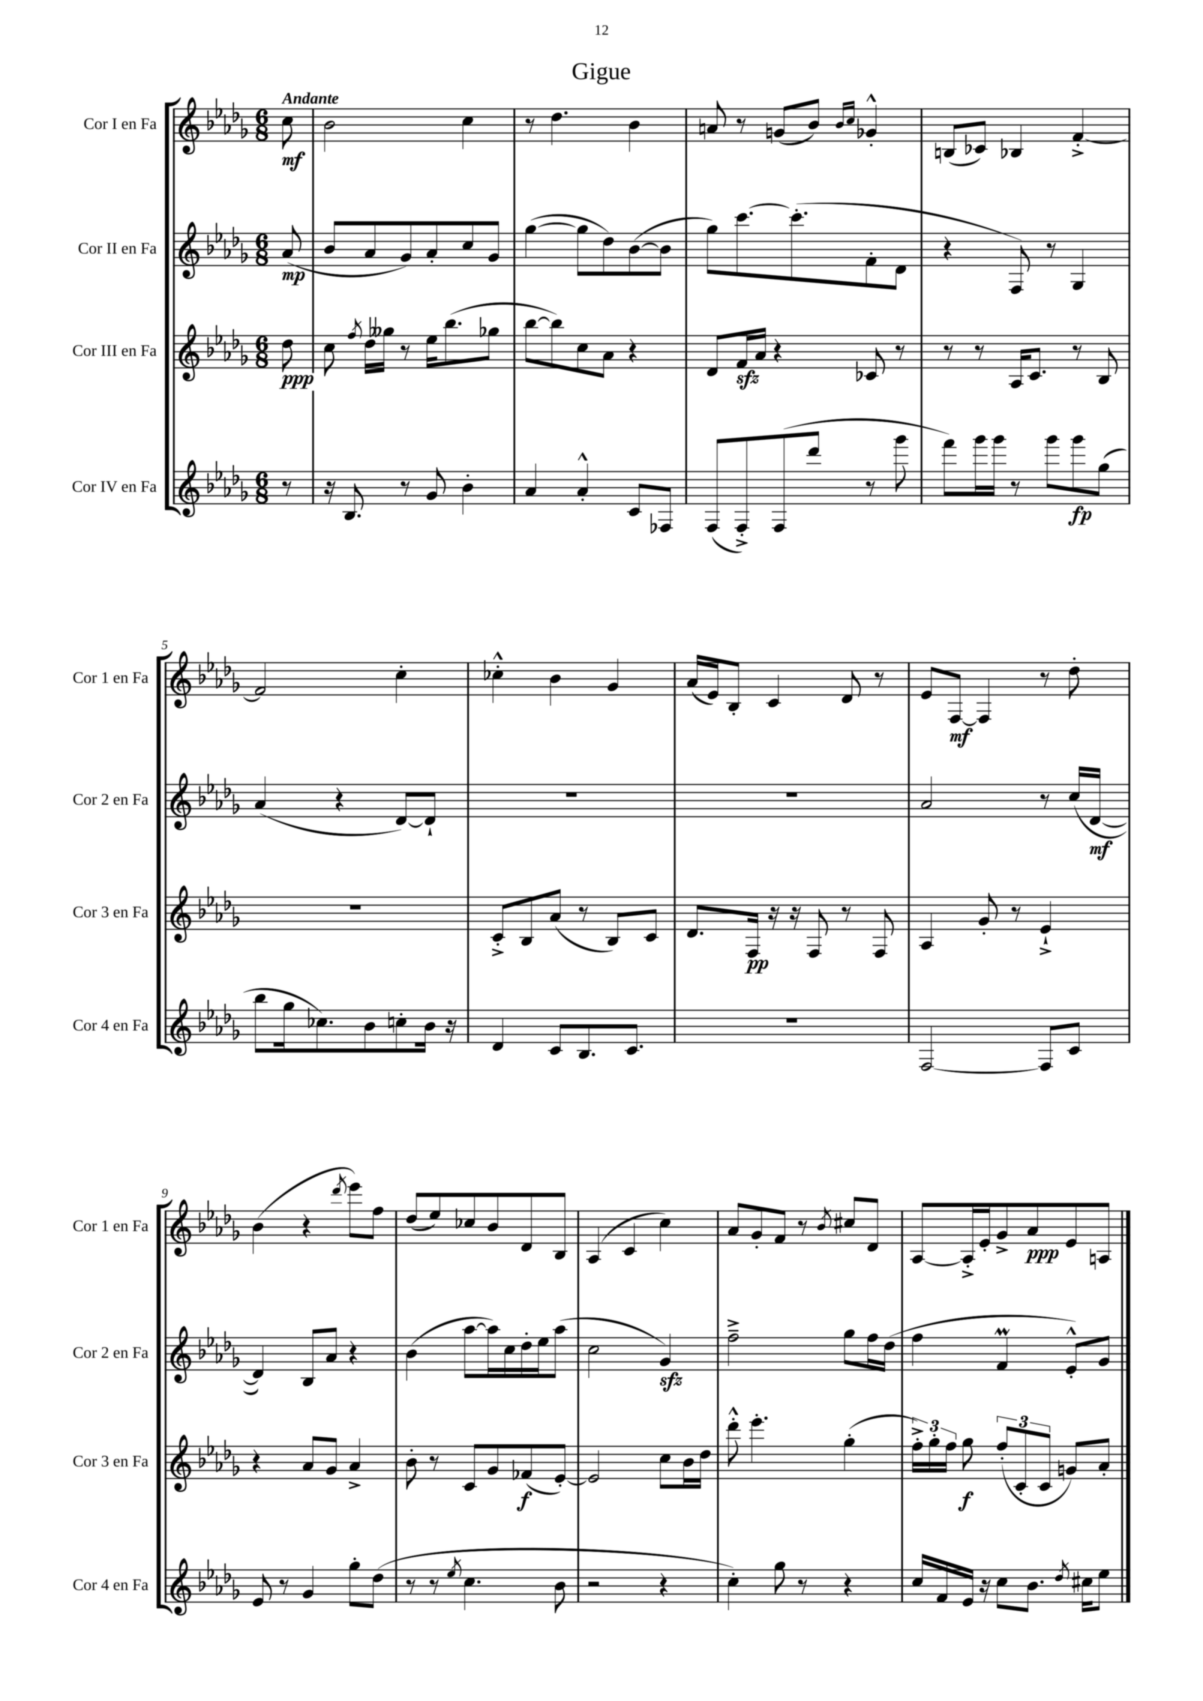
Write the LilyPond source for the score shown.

\header { title = "Gigue" }
<<
\new StaffGroup <<
\new Staff = "s0" \with { instrumentName = "Cor I en Fa" shortInstrumentName = "Cor 1 en Fa" } {
    \clef treble \key des \major \numericTimeSignature \time 6/8 \partial 8 \tempo "Andante"
    \autoBeamOff c''8\mf |
    bes'2 c''4 |
    r8 des''4. bes'4 |
    a'8 r8 g'8[( bes'8]) \grace { bes'16[ c''16] } ges'4-.-^ |
    b8[( ces'8]) bes4 f'4~-.-> |
    f'2 c''4-. |
    ces''4-.-^ bes'4 ges'4 |
    aes'16[( ees'16) bes8]-. c'4 des'8 r8 |
    ees'8[ f8]~\mf f4 r8 des''8-. |
    bes'4( r4 \acciaccatura { des'''8 } ees'''8[) f''8] |
    des''8[( ees''8) ces''8 bes'8 des'8 bes8] |
    aes4( c'4 c''4) |
    aes'8[ ges'8-. f'8] r8 \acciaccatura { bes'8 } cis''8[ des'8] |
    aes8[~ aes16-.-> ees'16-. ges'8-> aes'8\ppp ees'8 a8] \bar "|." |
}
\new Staff = "s1" \with { instrumentName = "Cor II en Fa" shortInstrumentName = "Cor 2 en Fa" } {
    \clef treble \key des \major \numericTimeSignature \time 6/8 \partial 8
    \autoBeamOff aes'8\mp( |
    bes'8[ aes'8 ges'8) aes'8-. c''8 ges'8] |
    ges''4~( ges''8[ des''8) bes'8~( bes'8] |
    ges''8[) c'''8.~ c'''8.-.( f'8-. des'8] |
    r4 f8) r8 ges4 |
    aes'4( r4 des'8[~) des'8]-! |
    R2. |
    R2. |
    aes'2 r8 c''16[( des'16]~\mf |
    des'4) bes8[ aes'8] r4 |
    bes'4( aes''8[~ aes''16) c''16 des''16-. ees''16 aes''8]( |
    c''2 ges'4\sfz) |
    f''2---> ges''8[ f''16 des''16]( |
    f''4 f'4\prall ees'8[-.-^) ges'8] \bar "|." |
}
\new Staff = "s2" \with { instrumentName = "Cor III en Fa" shortInstrumentName = "Cor 3 en Fa" } {
    \clef treble \key des \major \numericTimeSignature \time 6/8 \partial 8
    \autoBeamOff des''8\ppp |
    c''8 \acciaccatura { f''8 } des''16[ geses''16] r8 ees''16[ bes''8.( ges''8] |
    bes''8[~ bes''8) c''8 aes'8] r4 |
    des'8[ f'16\sfz aes'16] r4 ces'8 r8 |
    r8 r8 aes16[ c'8.] r8 bes8 |
    R2. |
    c'8[-.-> bes8 aes'8]( r8 bes8[) c'8] |
    des'8.[ f16]\pp r16 r16 f8 r8 f8 |
    aes4 ges'8-. r8 ees'4-!-> |
    r4 aes'8[ ges'8] aes'4-> |
    bes'8-. r8 c'8[ ges'8 fes'8\f( ees'8]~-.) |
    ees'2 c''8[ bes'16 des''16] |
    des'''8-.-^ ees'''4.-. ges''4-.( |
    \tuplet 3/2 { f''16[-.->) ges''16-. f''16] } ges''8\f \tuplet 3/2 { f''8[-.( c'8-. c'8] } g'8[) aes'8]-. \bar "|." |
}
\new Staff = "s3" \with { instrumentName = "Cor IV en Fa" shortInstrumentName = "Cor 4 en Fa" } {
    \clef treble \key des \major \numericTimeSignature \time 6/8 \partial 8
    \autoBeamOff r8 |
    r16 bes8. r8 ges'8 bes'4-. |
    aes'4 aes'4-.-^ c'8[ fes8] |
    f8[( f8-.->) f8( des'''8] r8 ges'''8 |
    f'''8[) ges'''16 ges'''16] r8 ges'''8[ ges'''8\fp ges''8]( |
    bes''8[ ges''16 ces''8.) bes'8 c''8-. bes'16] r16 |
    des'4 c'8[ bes8. c'8.] |
    R2. |
    f2~ f8[ c'8] |
    ees'8 r8 ges'4 ges''8[-. des''8]( |
    r8 r8 \acciaccatura { ees''8 } c''4. bes'8 |
    r2 r4 |
    c''4-.) ges''8 r8 r4 |
    c''16[ f'16 ees'16] r16 c''8[ bes'8.] \acciaccatura { des''8 } cis''16[ ees''8] \bar "|." |
}
>>
>>
